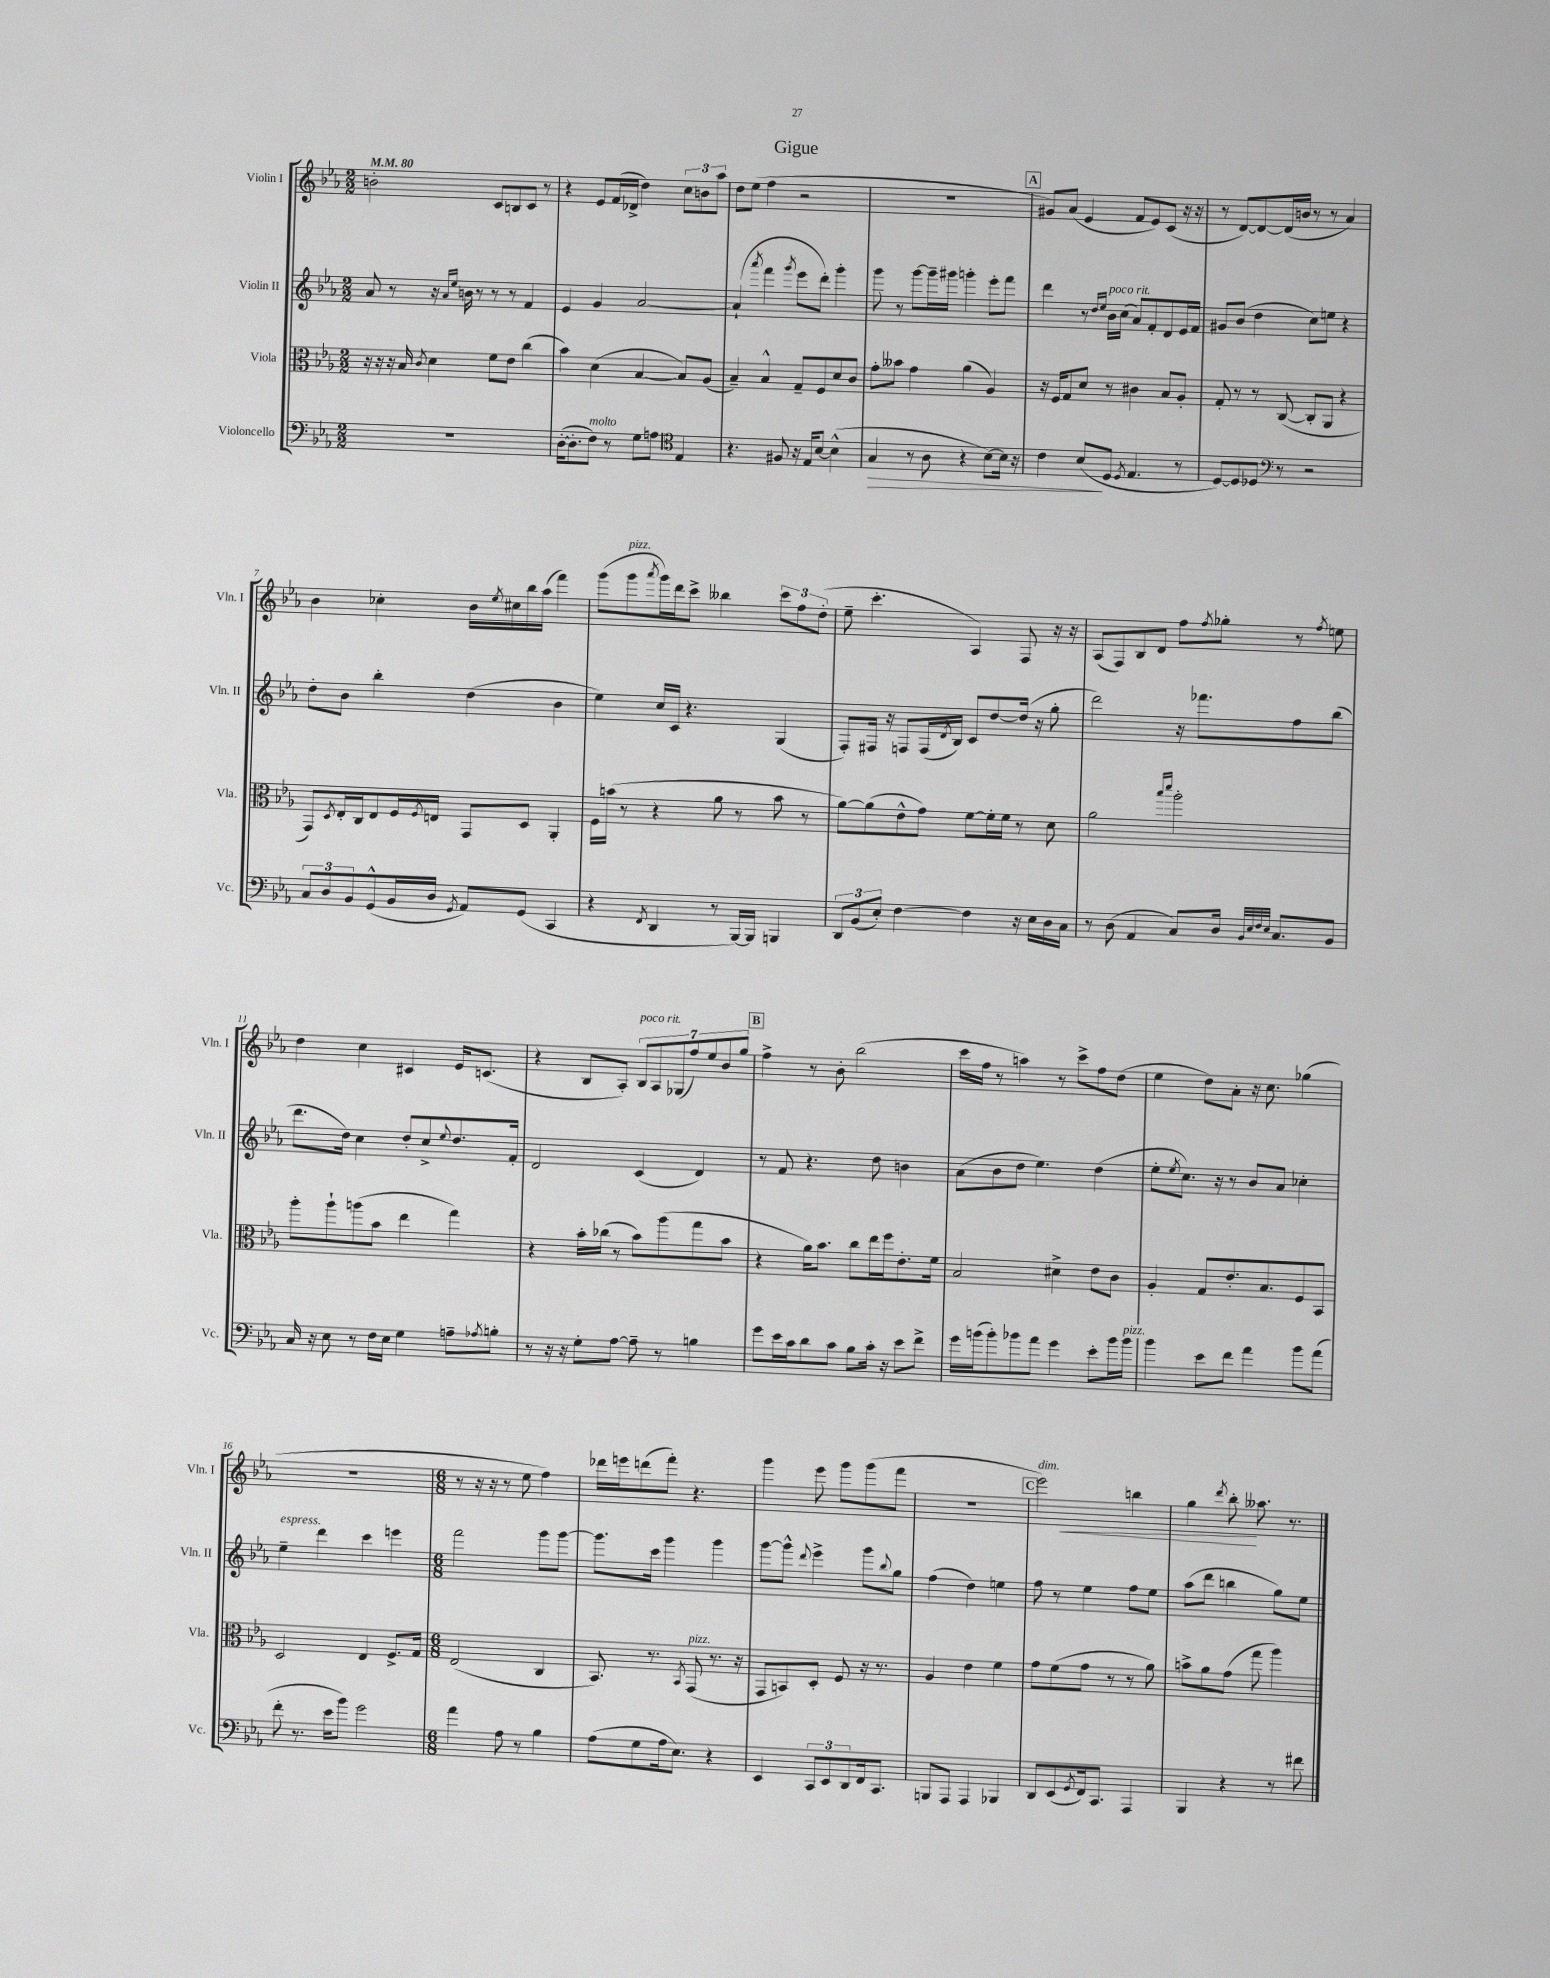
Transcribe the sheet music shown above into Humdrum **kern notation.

**kern	**kern	**kern	**kern
*staff4	*staff3	*staff2	*staff1
*clefF4	*clefC3	*clefG2	*clefG2
*k[b-e-a-]	*k[b-e-a-]	*k[b-e-a-]	*k[b-e-a-]
*M2/2	*M2/2	*M2/2	*M2/2
*MM80	*MM80	*MM80	*MM80
1r	16r	8a-/	2b'\
.	16r	.	.
.	16r	8r	.
.	16B-/	.	.
.	8qc/	.	.
.	4d\	16r	.
.	.	16qqa-/LL	.
.	.	16qqee-/JJ	.
.	.	16b\	.
.	.	8r	.
.	8f\L	8r	8c/L
.	8e-\J	8r	8B/
.	(4cc\	4f/	8c/J
.	.	.	8r
=	=	=	=
([16D'\LK	4b-\)	4e-/	4r
8.D'\]	.	.	.
8F\J)	(4d\	4g/	8e-/L
8r	.	.	(16f/L
.	.	.	16d-^/JJ
8G\L	[4B-/	[2a-/	4dd\)
8A\J	.	.	.
*clefC4	*	*	*
4E-/	8B-/]L)	.	12cc\L
.	.	.	12b\
.	(8A-/J	.	.
.	.	.	12aa-\J
=	=	=	=
4.r	4B-~/)	(4a-`/]	8dd\L
.	.	.	(8ee-\J
.	.	8qaaa-/	.
.	4B-^^/	4fff\	4ff\
8F#/	.	.	.
.	.	8qggg/	.
16r	8G~/L	8eee-\L	2r
16E-/LK	.	.	.
[8B-/J	8F/	8ddd'\J)	.
(4B-^^\]	8d/	4ggg'\	.
.	8c/J	.	.
=	=	=	=
4G/	8g'\L	8ggg\	1r
.	8b--\J	8r	.
8r	4g\	[8ggg\L	.
8A-\	.	16ggg~\]L	.
.	.	16ggg#\JJ	.
4r	(4a-\	4ggg'\	.
[8B-\L)	4A-/)	8eee-'\L	.
16B-\]Jk	.	8fff\J	.
16r	.	.	.
=	=	=	=
4c\	16r	4ddd\	8g#/L)
.	16F/LK	.	.
.	8G/	.	(8a-/J
(8B-/L	8d/J	8r	4e-/
.	.	16qqdd/LL	.
.	.	16qqee-/JJ	.
8D/J	8r	16b-\LL	.
.	.	(16cc\JJ	.
8qD/	.	.	.
4.E-/	4c#\	8a-/L)	8f/L
.	.	8f'/	8e-/)
.	8B-/L	8d/	(8c/J
8r	8A-'/J	16e-/L	16r
.	.	16f/JJ	16r
=	=	=	=
[8D/L)	8G'/	8g#/L	8r
8D/]	8r	(8b-/J	[8d/L)
8D-/J	8r	4dd\	8d/_
8r	([8C/	.	(16d/]L
.	.	.	16b/JJ
2r	8C'/]L	8cc\L)	8r
.	8AA-/J	8ee\J	8r
.	4r	4r	4a-/)
=	=	=	=
*clefF4	*	*	*
12C/L	8GG/L)	8dd'\L	4b-\
12D/	.	.	.
.	8qD/	.	.
.	16E-'/L	8b-\J	.
12BB-/	.	.	.
.	16C/J	.	.
(8GG^^/	8E-/	4bb-'\	4cc-'\
16BB-/L	16F/L	.	.
.	8qF/	.	.
16D/JJ	16E/JJ	.	.
8qGG/	.	.	.
8AA-/L)	8GG/L	(4dd\	16b-\LL
.	.	.	8qee-/
.	.	.	16cc#\
(8GG/J	8D/J	.	16bb-\
.	.	.	(16aa-\JJ
4CC/	4AA-'/	4b-\	4fff\)
=	=	=	=
4r	16F\LL	4ee-\)	(8ggg\L
.	(16b\JJ	.	.
.	8r	.	8ggg\
8qFF/	.	.	8qaaa-/
4DD/	4r	16cc/LL	16ggg\L)
.	.	16c/JJ	16ddd\J
.	.	4.r	8ccc^\J
8r	8a-\	.	4bb--\
[16BBB-/LL)	8r	.	.
16BBB-/]JJ	.	.	.
4BBB/	8b\	(4G/	12ccc\L
.	.	.	12ff\
.	8r	.	.
.	.	.	(12dd'\J
=	=	=	=
12DD/L	[8a-\L)	8F'/L)	8ee-~\
(12BB-/	.	.	.
.	(8a-\]	16F#/Jk	4.ccc'\
12E-'/J)	.	.	.
.	.	16r	.
[4F\	8e-^^\	8F/L	.
.	8g\J)	(16F/L	.
.	.	8qd/	.
.	.	16B-/JJ)	.
4F\]	[8f\L	8c/L	4A-/)
.	16f'\]L	[8dd/	.
.	16f\JJ	.	.
16r	8r	(16dd/]Jk	8F/
16E-\LL	.	16r	.
16D\	8d\	8gg'\	16r
16C\JJ	.	.	16r
=	=	=	=
8r	2a-\	2ddd\)	(8A-/L
(8D\	.	.	8F/)
4AA-/	.	.	8B-/
.	.	.	8d/J
.	16qqbb-/LL	.	.
.	16qqddd/JJ	.	.
8C/L)	2aa-'\	16r	8ff\L
.	.	8.fff-\L	.
.	.	.	8qff/
16D/Jk	.	.	8gg-'\J
32qqBB-/LLL	.	.	.
32qqE-/	.	.	.
32qqF/	.	.	.
32qqE-/JJJ	.	.	.
8.C/L	.	.	.
.	.	8ff\	8r
.	.	.	8qff/
8BB-/J	.	(8bb-\J	8ee\
=	=	=	=
16C/	8aa-'\L	8.ddd\L	4dd\
16r	.	.	.
8E-\	8aa-`\	.	.
.	.	16dd\Jk)	.
8r	(8aa\	4cc\	4cc\
16F\LL	8b-\J	.	.
16E-\JJ	.	.	.
4G\	4ee-\	8dd'/L	4c#/
.	.	8cc^/	.
.	.	8qqee-/	.
8A~\L	4gg\)	8.dd/	16e-/LK
.	.	.	(8.c/J
8qA-/	.	.	.
8B'\J	.	.	.
.	.	16f'/Jk	.
=	=	=	=
8r	4r	2d/	4r
16r	.	.	.
16r	.	.	.
8G'\L	16b-'\LL	.	8B-/L
.	(16cc-\JJ	.	.
[8A-\J	8r	.	8A-'/J)
8A-~\]	8b-\L)	(4c/	14B-/L
.	.	.	14A-/
8r	(8aa-\	.	.
.	.	.	(14G-/
.	.	.	14ff/)
4B\	8gg\	4d/)	.
.	.	.	14ee-/
.	.	.	14b-/
.	8b-\J	.	.
.	.	.	14gg/J
=	=	=	=
8g\L	4r	8r	4ff^\
16e-\L	.	8f/	.
16c\J	.	.	.
8d\	16a-\LK)	4.r	8r
.	8.b-\J	.	.
8c\J	.	.	8b-'\
8B-\L	8cc\L	.	(2bb-\
16c'\Jk	16ee-\L	8dd\	.
16r	16ff\J	.	.
8e-\L	8.e-'\	4b\	.
8f^\J	.	.	.
.	16f\Jk	.	.
=	=	=	=
16g\LL	2B-/	(8a-\L	16ccc\LL
(16b\J	.	.	16ff\JJ
8b'\)	.	8b-\	8r
8b-\	.	8dd\J	4aa\)
8a-\J	.	4.ee-\)	.
4g\	4d#^\	.	8r
.	.	.	8ccc^\L
8e-'\L	8e-\L	(4dd\	8ff\
16b-\L	8c\J	.	(8dd\J
16b-\JJ	.	.	.
=	=	=	=
4b-\	4A-'/	8ee-'\L	4ee-\
.	.	8qee-/	.
.	.	8.cc\J)	.
8e-\L	8G/L	.	8dd\L)
.	.	16r	.
8f\J	8.e-'/	8r	8a-'\J
4a-\	.	8b-/L	16r
.	8.B-/	.	8.cc\
.	.	8a-/J	.
8b-\L	8F/	4cc-'\	(4gg-\
(8a-\J	8BB-/J	.	.
=	=	=	=
8f'\	2D/	4ee-~\	1r
8.r	.	.	.
.	.	4ddd\	.
16e-\LK	.	.	.
8b-\J)	.	.	.
2g\	4E-/	4ccc\	.
.	8.F^/L	4eee\	.
.	16G/Jk	.	.
=	=	=	=
*M6/8	*M6/8	*M6/8	*M6/8
4a-\	(2E-/	2fff\	8r
.	.	.	16r
.	.	.	16r
8A-\	.	.	8r
8r	.	.	8ee-\
4B-\	4C/	8ggg\L	4ff\)
.	.	[8ggg\J	.
=	=	=	=
(8A-\L	8.BB-/)	8.ggg\]L	16ddd-\LL
.	.	.	16eee\J
8G\	.	.	(8ddd\
.	8.r	16ccc\Jk	.
16A-\k	.	4ggg\	8fff'\J)
8.E-\J)	.	.	.
.	8qBB-/	.	.
.	(8GG/	.	4.r
4r	8.r	4ggg\	.
.	16r	.	.
=	=	=	=
4EE-/	8GG/L	[8ggg\L	4ggg\
.	8BB/)	8ggg^^\]J	.
.	.	8qqddd/	.
12CC/L	8D'/J	4eee-^\	8eee-\
12EE-/	.	.	.
.	8F/	.	8ggg\L
12DD/	.	.	.
16FF/k	16r	8ggg\L	(8ggg\
8.CC/J	8.r	.	.
.	.	8qqbb-/	.
.	.	8gg\J	8fff\J
=	=	=	=
8BBB/L	4A-/	(4ff\	2.r
8AAA-/J	.	.	.
4AAA-/	4e-\	4dd\)	.
4BBB-/	4f\	4ee\	.
=	=	=	=
8DD/L	8g\L	8ff\	2eee-\)
(8EE-/	(8f\	8r	.
8qGG/	.	.	.
16FF/k)	8g\J	4ee-\	.
8.CC/J	.	.	.
.	8r	.	.
4AAA-/	8r	8ff\L	4bb\
.	8a-\)	8ee-\J	.
=	=	=	=
4BBB-/	8b^\L	(8aa-\L	4gg\
.	8a-\	8ddd\J	.
.	.	.	8qddd/
4r	(8g\J	4bb\	8bb-'\
.	8gg\	.	8.aa--\
8r	4aa-\)	8gg\L)	.
.	.	.	8.r
8f#\	.	8ee-\J	.
==	==	==	==
*-	*-	*-	*-
